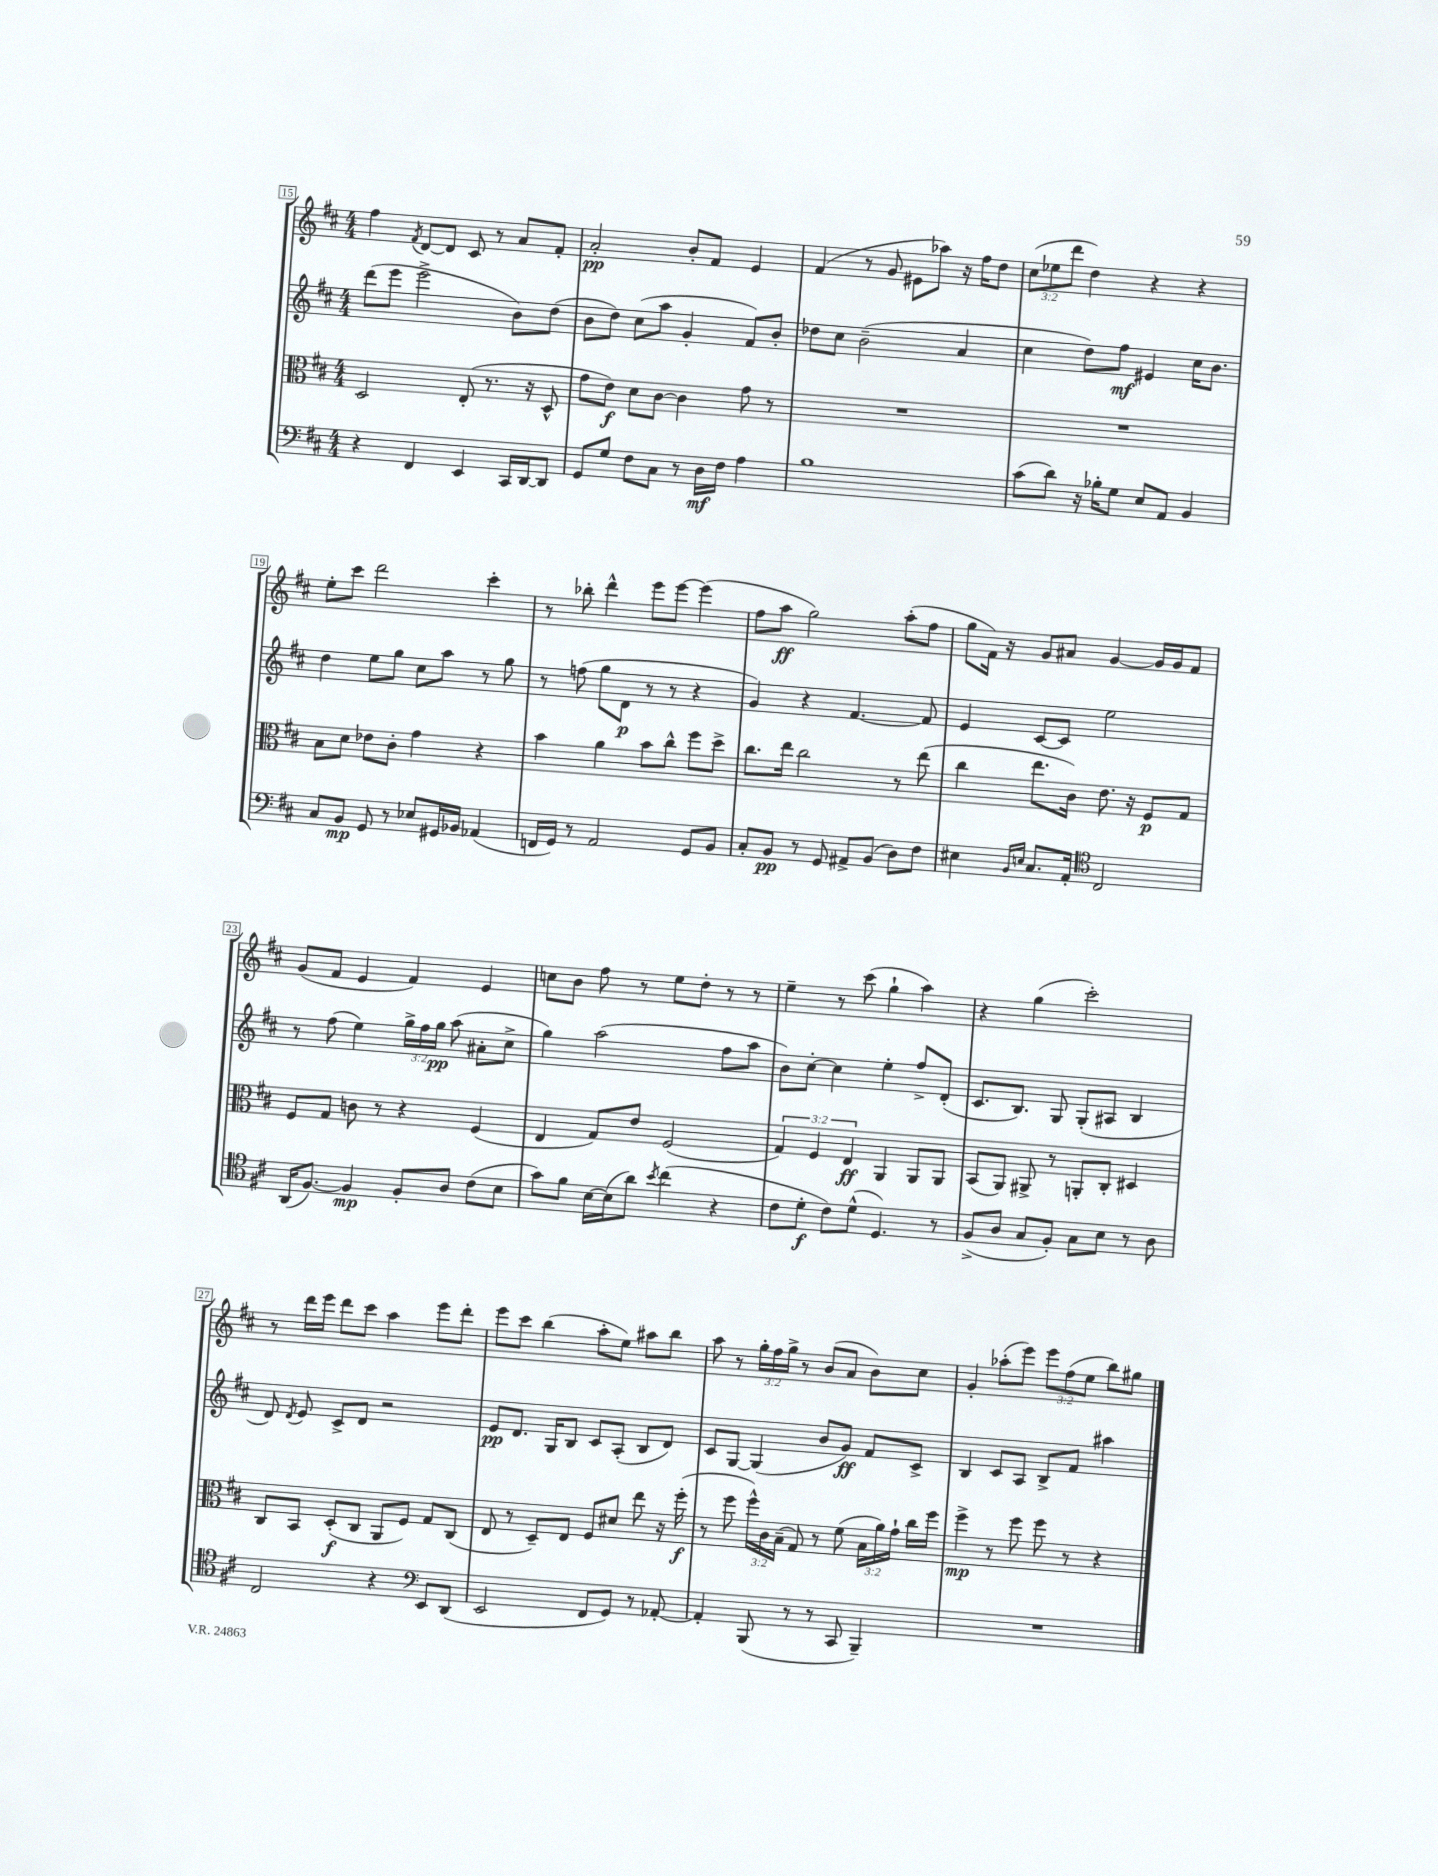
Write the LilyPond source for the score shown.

<<
\new StaffGroup <<
\new Staff = "s0" {
    \clef treble \key d \major \numericTimeSignature \time 4/4 \override Staff.TupletNumber.text = #tuplet-number::calc-fraction-text
    \autoBeamOff fis''4 \acciaccatura { fis'8 } d'8[~ d'8] cis'8 r8 a'8[ fis'8]-. |
    a'2-.\pp b'8[-. fis'8] e'4 |
    fis'4( r8 g'8 eis'8[ aes''8]) r16 fis''16[ d''8] |
    \tuplet 3/2 { cis''8[( ees''8 d'''8] } d''4) r4 r4 |
    e''8[-. cis'''8] d'''2 cis'''4-. |
    r8 bes''8-. d'''4-^ e'''8[ e'''8]~ e'''4( |
    fis''8[ a''8]\ff g''2) a''8[-.( fis''8] |
    g''8[ fis'16]) r16 g'8[ ais'8] g'4~ g'16[ g'16 fis'8] |
    g'8[( fis'8] e'4 fis'4) e'4 |
    c''8[ b'8] fis''8 r8 e''8[ d''8]-. r8 r8 |
    e''4-- r8 cis'''8( g''4-! a''4) |
    r4 g''4( cis'''2-.) |
    r8 d'''16[ e'''16] d'''8[ cis'''8] a''4 e'''8[ d'''8]-. |
    e'''8[ cis'''8] b''4( a''8[-. e''8]) ais''8[ b''8] |
    a''8 r8 \tuplet 3/2 { g''16[-. fis''16 g''16]-> } r8 b'8[( a'8] b'8[) cis''8] |
    g'4-. aes''8[-.( e'''8]) \tuplet 3/2 { e'''8[ fis''8( e''8] } b''8[) gis''8] \bar "|." |
}
\new Staff = "s1" {
    \clef treble \key d \major \numericTimeSignature \time 4/4 \override Staff.TupletNumber.text = #tuplet-number::calc-fraction-text
    \autoBeamOff d'''8[( e'''8] e'''2-> b'8[) d''8]( |
    b'8[ d''8]) cis''8[( a''8] g'4-. fis'8[) b'8]-. |
    des''8[ cis''8] b'2--( a'4 |
    cis''4 d''8[) fis''8]\mf eis'4 cis''16[ b'8.] |
    d''4 e''8[ g''8] cis''8[ a''8] r8 g''8 |
    r8 f''8( g''8[ d'8]\p r8 r8 r4 |
    g'4) r4 fis'4.~ fis'8 |
    e'4 cis'8[~ cis'8] e''2 |
    r8 fis''8( e''4) \tuplet 3/2 { g''16[-> fis''16 g''16]\pp } a''8( ais'8[-. cis''8]-> |
    g''4) a''2( fis''8[ a''8] |
    b'8[) cis''8]~-. cis''4 e''4-. fis''8[-> d'8]-.( |
    cis'8.[ b8.]) g8 g8[-.( ais8] b4 |
    d'8) \acciaccatura { d'8 } e'8 cis'8[-> d'8] r2 |
    e'8[\pp d'8.] g16[ b8] cis'8[ a8]-.( b8[ d'8]) |
    cis'8[ g8]~ g4( b'8[ g'8]\ff) fis'8[ cis'8]-> |
    b4 cis'8[ a8] b8[-> fis'8] ais''4 \bar "|." |
}
\new Staff = "s2" {
    \clef alto \key d \major \numericTimeSignature \time 4/4 \override Staff.TupletNumber.text = #tuplet-number::calc-fraction-text
    \autoBeamOff d2 e8-.( r8. r16 d8-^ |
    g'8[ e'8]\f) d'8[ cis'8]~ cis'4 g'8 r8 |
    R1 |
    R1 |
    b8[ d'8] ees'8[ cis'8]-. g'4 r4 |
    b'4 a'4 b'8[ cis''8]-^ fis''8[ d''8]-> |
    cis''8.[ e''16] cis''2 r8 e''8( |
    cis''4 e''8.[ cis'16]) e'8. r16 fis8[\p g8] |
    fis8[ g8] c'8 r8 r4 fis4( |
    e4 g8[) e'8] fis2( |
    \tuplet 3/2 { g4) fis4 e4\ff } a,4 a,8[ a,8] |
    b,8[( a,8]) ais,8-> r8 a,8[-. cis8]-. dis4 |
    cis8[ b,8] d8[-.\f( cis8] a,8[ fis8]) g8[ cis8]( |
    e8 r8 d8[--) e8] fis8[ dis'8] e''8 r16 fis''16-.\f( |
    r8 fis''8 \tuplet 3/2 { fis''16[-^) cis'16 b16]--( } g8) r8 fis'8( \tuplet 3/2 { b16[ a'16) g'16]-! } cis''16[ fis''16] |
    fis''4->\mp r8 fis''8 fis''8 r8 r4 \bar "|." |
}
\new Staff = "s3" {
    \clef bass \key d \major \numericTimeSignature \time 4/4
    \autoBeamOff r4 fis,4 e,4 cis,16[ d,16~ d,8] |
    g,8[ g8] fis8[ cis8] r8 d16[\mf fis16] a4 |
    b1 |
    cis'8[( d'8]) r16 bes16[-. g8] e8[ a,8] b,4 |
    cis8[ b,8]\mp g,8 r8 ees8[ gis,16 bes,16] aes,4( |
    f,16[ g,16]) r8 a,2 g,8[ b,8] |
    cis8[-. b,8]\pp r8 g,8 ais,8[-> b,8]( d8[) fis8] |
    eis4 \grace { b,16[ e16] } cis8.[ a,16]-. \clef tenor cis2 |
    a,16[( fis8.]~) fis4\mp fis8[-. a8] cis'8[( b8] |
    g'8[) fis'8] b16[~ b16( a'8]) \acciaccatura { b'8 } cis''4( r4 |
    cis'8[ d'8]-.\f cis'8[) d'8]-^( d4.) r8 |
    fis8[->( a8] g8[ fis8]-.) g8[ b8] r8 a8 |
    cis2 r4 \clef bass e,8[ d,8]( |
    e,2 fis,8[ g,8]) r8 aes,8~-. |
    aes,4-. b,,8( r8 r8 cis,8 b,,4--) |
    R1 \bar "|." |
}
>>
>>
\layout { \context { \Score currentBarNumber = #15 \override BarNumber.stencil = #(make-stencil-boxer 0.1 0.3 ly:text-interface::print) } }
